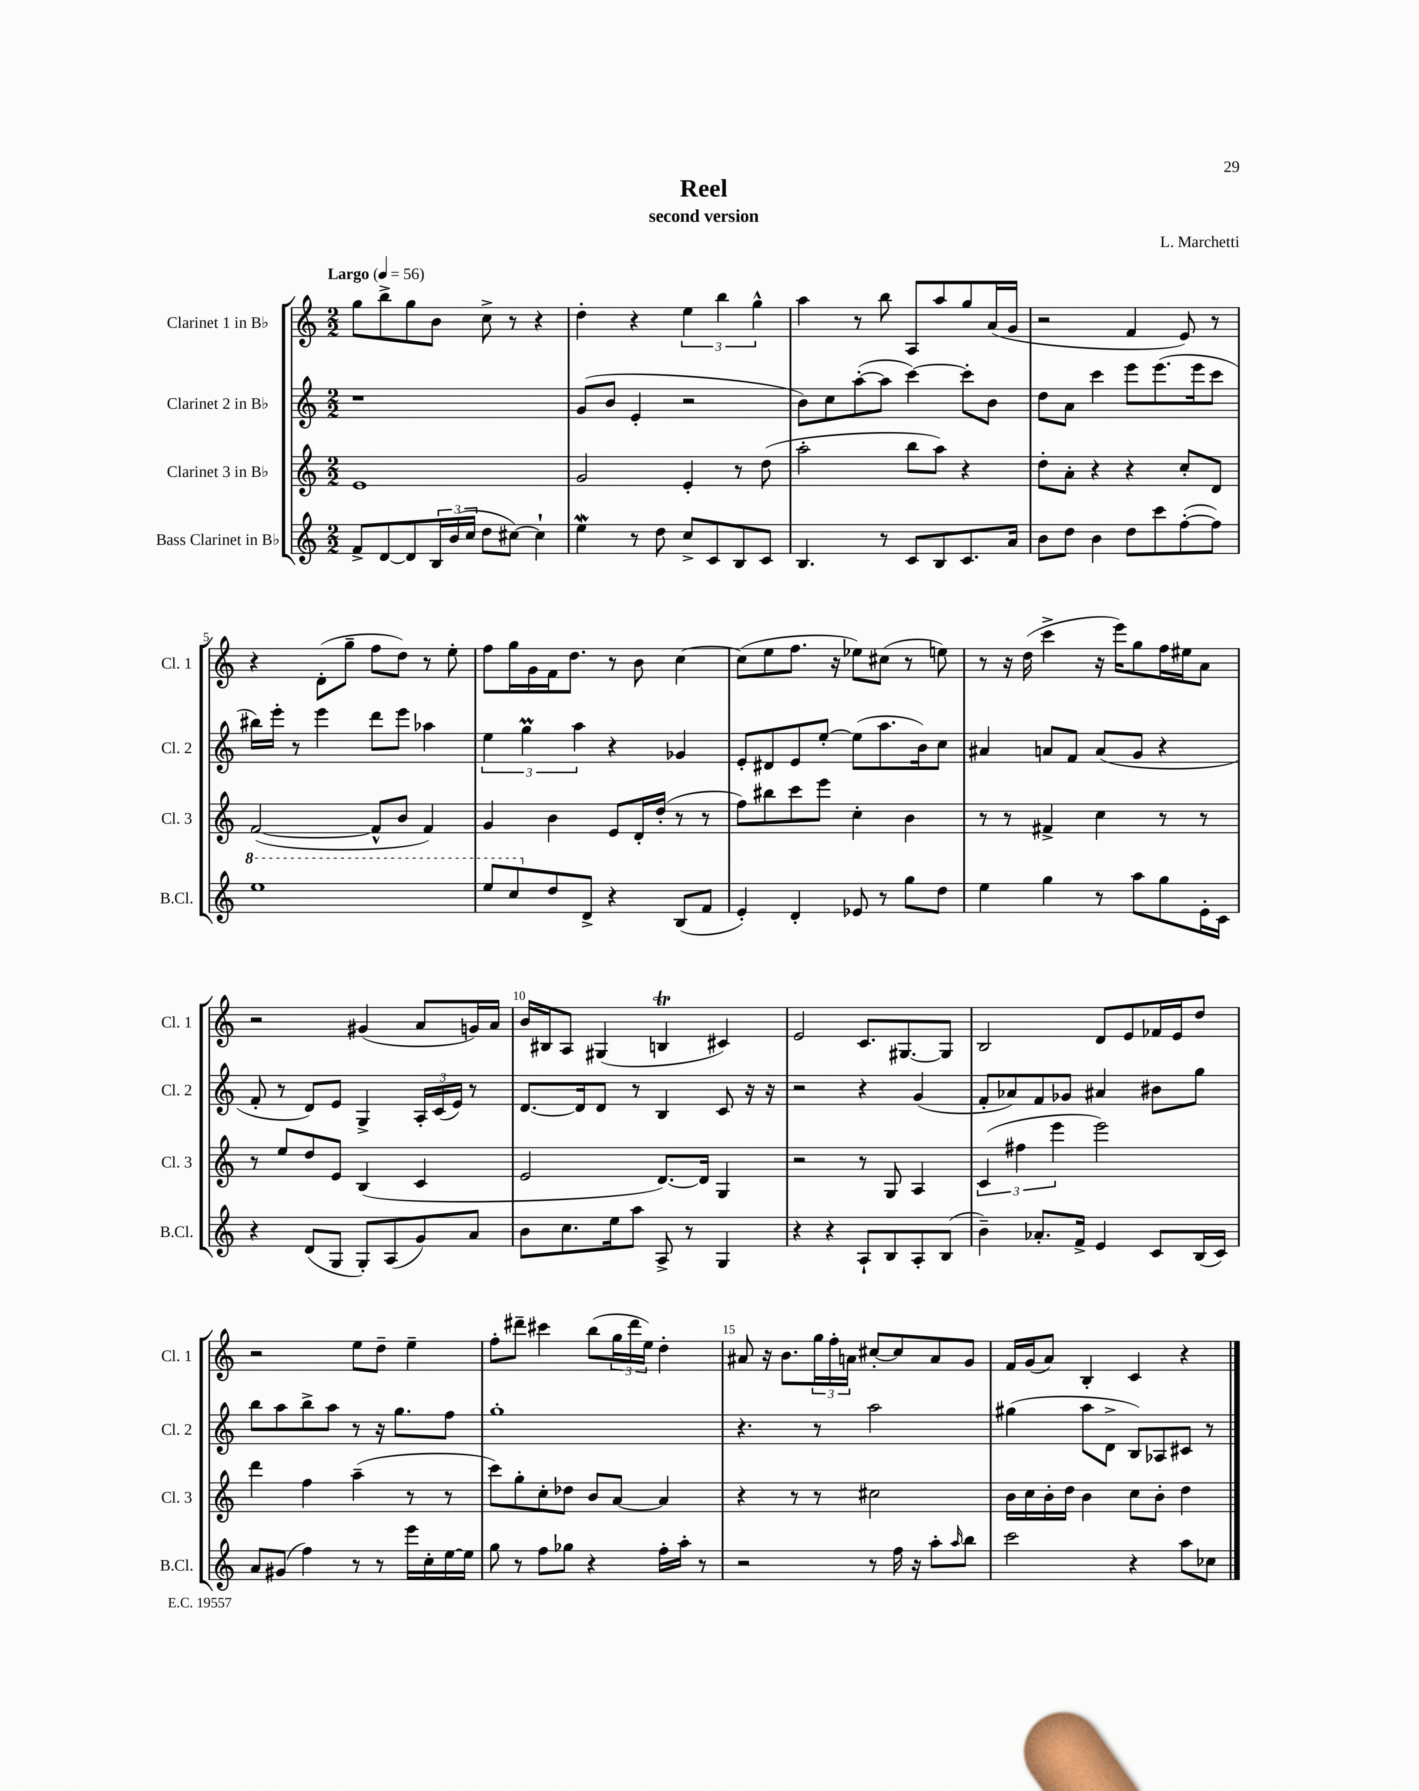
\header { title = "Reel" composer = "L. Marchetti" subtitle = "second version" }
<<
\new StaffGroup <<
\new Staff = "s0" \with { instrumentName = "Clarinet 1 in Bb" shortInstrumentName = "Cl. 1" } {
    \clef treble \key c \major \numericTimeSignature \time 2/2 \tempo "Largo" 4 = 56
    g''8 b''8-> g''8 b'8 c''8-> r8 r4 |
    d''4-. r4 \tuplet 3/2 { e''4 b''4 g''4-^ } |
    a''4 r8 b''8 a8 a''8 g''8 a'16( g'16 |
    r2 f'4 e'8) r8 |
    r4 d'8-.( g''8-- f''8 d''8) r8 e''8-. |
    f''8 g''16 g'16 f'16 d''8. r8 b'8 c''4~ |
    c''8( e''8 f''8. r16 ees''8) cis''8( r8 e''8) |
    r8 r16 d''16( c'''4-> r16 e'''16) g''8 f''16 eis''16 a'8 |
    r2 gis'4( a'8 g'16) a'16 |
    b'16 bis16 a8 gis4( b4\trill cis'4) |
    e'2 c'8. gis8.~ gis8 |
    b2 d'8 e'8 fes'16 e'16 d''8 |
    r2 e''8 d''8-- e''4-- |
    f''8-. dis'''8-- cis'''4 b''8( \tuplet 3/2 { g''16 dis'''16 e''16) } d''4-. |
    ais'8 r16 b'8. \tuplet 3/2 { g''16 f''16-. a'16 } cis''8~-. cis''8 a'8 g'8 |
    f'16 g'16( a'8) b4-. c'4 r4 \bar "|." |
}
\new Staff = "s1" \with { instrumentName = "Clarinet 2 in Bb" shortInstrumentName = "Cl. 2" } {
    \clef treble \key c \major \numericTimeSignature \time 2/2
    r1 |
    g'8( b'8 e'4-. r2 |
    b'8) c''8 a''8~-.( a''8 c'''4~) c'''8-. b'8 |
    d''8 a'8 c'''4 e'''8 e'''8.( e'''16 c'''8 |
    bis''16) e'''16-. r8 e'''4 d'''8 e'''8 aes''4 |
    \tuplet 3/2 { e''4 g''4\prall a''4 } r4 ges'4 |
    e'8-. dis'8 e'8 e''8~-. e''8( a''8. b'16) c''8 |
    ais'4 a'8 f'8 a'8( g'8 r4 |
    f'8-. r8 d'8) e'8 g4-> \tuplet 3/2 { a16-. c'16( e'16) } r8 |
    d'8.~ d'16 d'8 r8 b4 c'8 r16 r16 |
    r2 r4 g'4( |
    f'8-. aes'8) f'8 ges'8 ais'4 bis'8 g''8 |
    b''8 a''8 b''8-> a''8 r8 r16 g''8. f''8 |
    g''1-. |
    r4. r8 a''2 |
    gis''4( a''8 d'8-> b8) aes8 cis'8 r8 \bar "|." |
}
\new Staff = "s2" \with { instrumentName = "Clarinet 3 in Bb" shortInstrumentName = "Cl. 3" } {
    \clef treble \key c \major \numericTimeSignature \time 2/2
    e'1 |
    g'2 e'4-. r8 d''8( |
    a''2-. b''8 a''8) r4 |
    d''8-. a'8-. r4 r4 c''8-. d'8 |
    f'2~( f'8-^ b'8 f'4) |
    g'4 b'4 e'8 d'16-. d''16-.( r8 r8 |
    f''8) bis''8 c'''8 e'''8 c''4-. b'4 |
    r8 r8 fis'4-> c''4 r8 r8 |
    r8 e''8 d''8 e'8 b4( c'4 |
    e'2 d'8.~) d'16 g4 |
    r2 r8 g8 a4 |
    \tuplet 3/2 { c'4( fis''4 e'''4 } e'''2) |
    d'''4 f''4 a''4--( r8 r8 |
    c'''8) g''8-. c''8-. des''8 b'8 a'8~ a'4 |
    r4 r8 r8 cis''2 |
    b'16 c''16 b'16-. d''16 b'4 c''8 b'8-. d''4 \bar "|." |
}
\new Staff = "s3" \with { instrumentName = "Bass Clarinet in Bb" shortInstrumentName = "B.Cl." } {
    \clef treble \key c \major \numericTimeSignature \time 2/2
    f'8-> d'8~ d'8 \tuplet 3/2 { b16 b'16( c''16 } d''8 cis''8~) cis''4-! |
    e''4\mordent r8 d''8 c''8-> c'8 b8 c'8 |
    b4. r8 c'8 b8 c'8. a'16 |
    b'8 d''8 b'4 d''8 c'''8 f''8~-.( f''8) |
    \ottava #1 e'''1 |
    e'''8 c'''8 \ottava #0 d''8 d'8-> r4 b8( f'8 |
    e'4-.) d'4-. ees'8 r8 g''8 d''8 |
    e''4 g''4 r8 a''8 g''8 e'16-. c'16 |
    r4 d'8( g8 g8-.) a8( g'8) a'8 |
    b'8 c''8. e''16 a''8 a8-> r8 g4 |
    r4 r4 a8-! b8 a8-. b8( |
    b'4--) aes'8.-. f'16-> e'4 c'8 b16( c'16) |
    a'8 gis'8( f''4) r8 r8 e'''16 c''16-. e''16~ e''16 |
    g''8 r8 f''8 ges''8 r4 f''16-. a''16-. r8 |
    r2 r8 f''16 r16 a''8-. \grace { a''16 } b''8 |
    c'''2 r4 a''8 ces''8 \bar "|." |
}
>>
>>
\layout { \context { \Score \override BarNumber.break-visibility = ##(#f #t #t) barNumberVisibility = #(every-nth-bar-number-visible 5) } }
